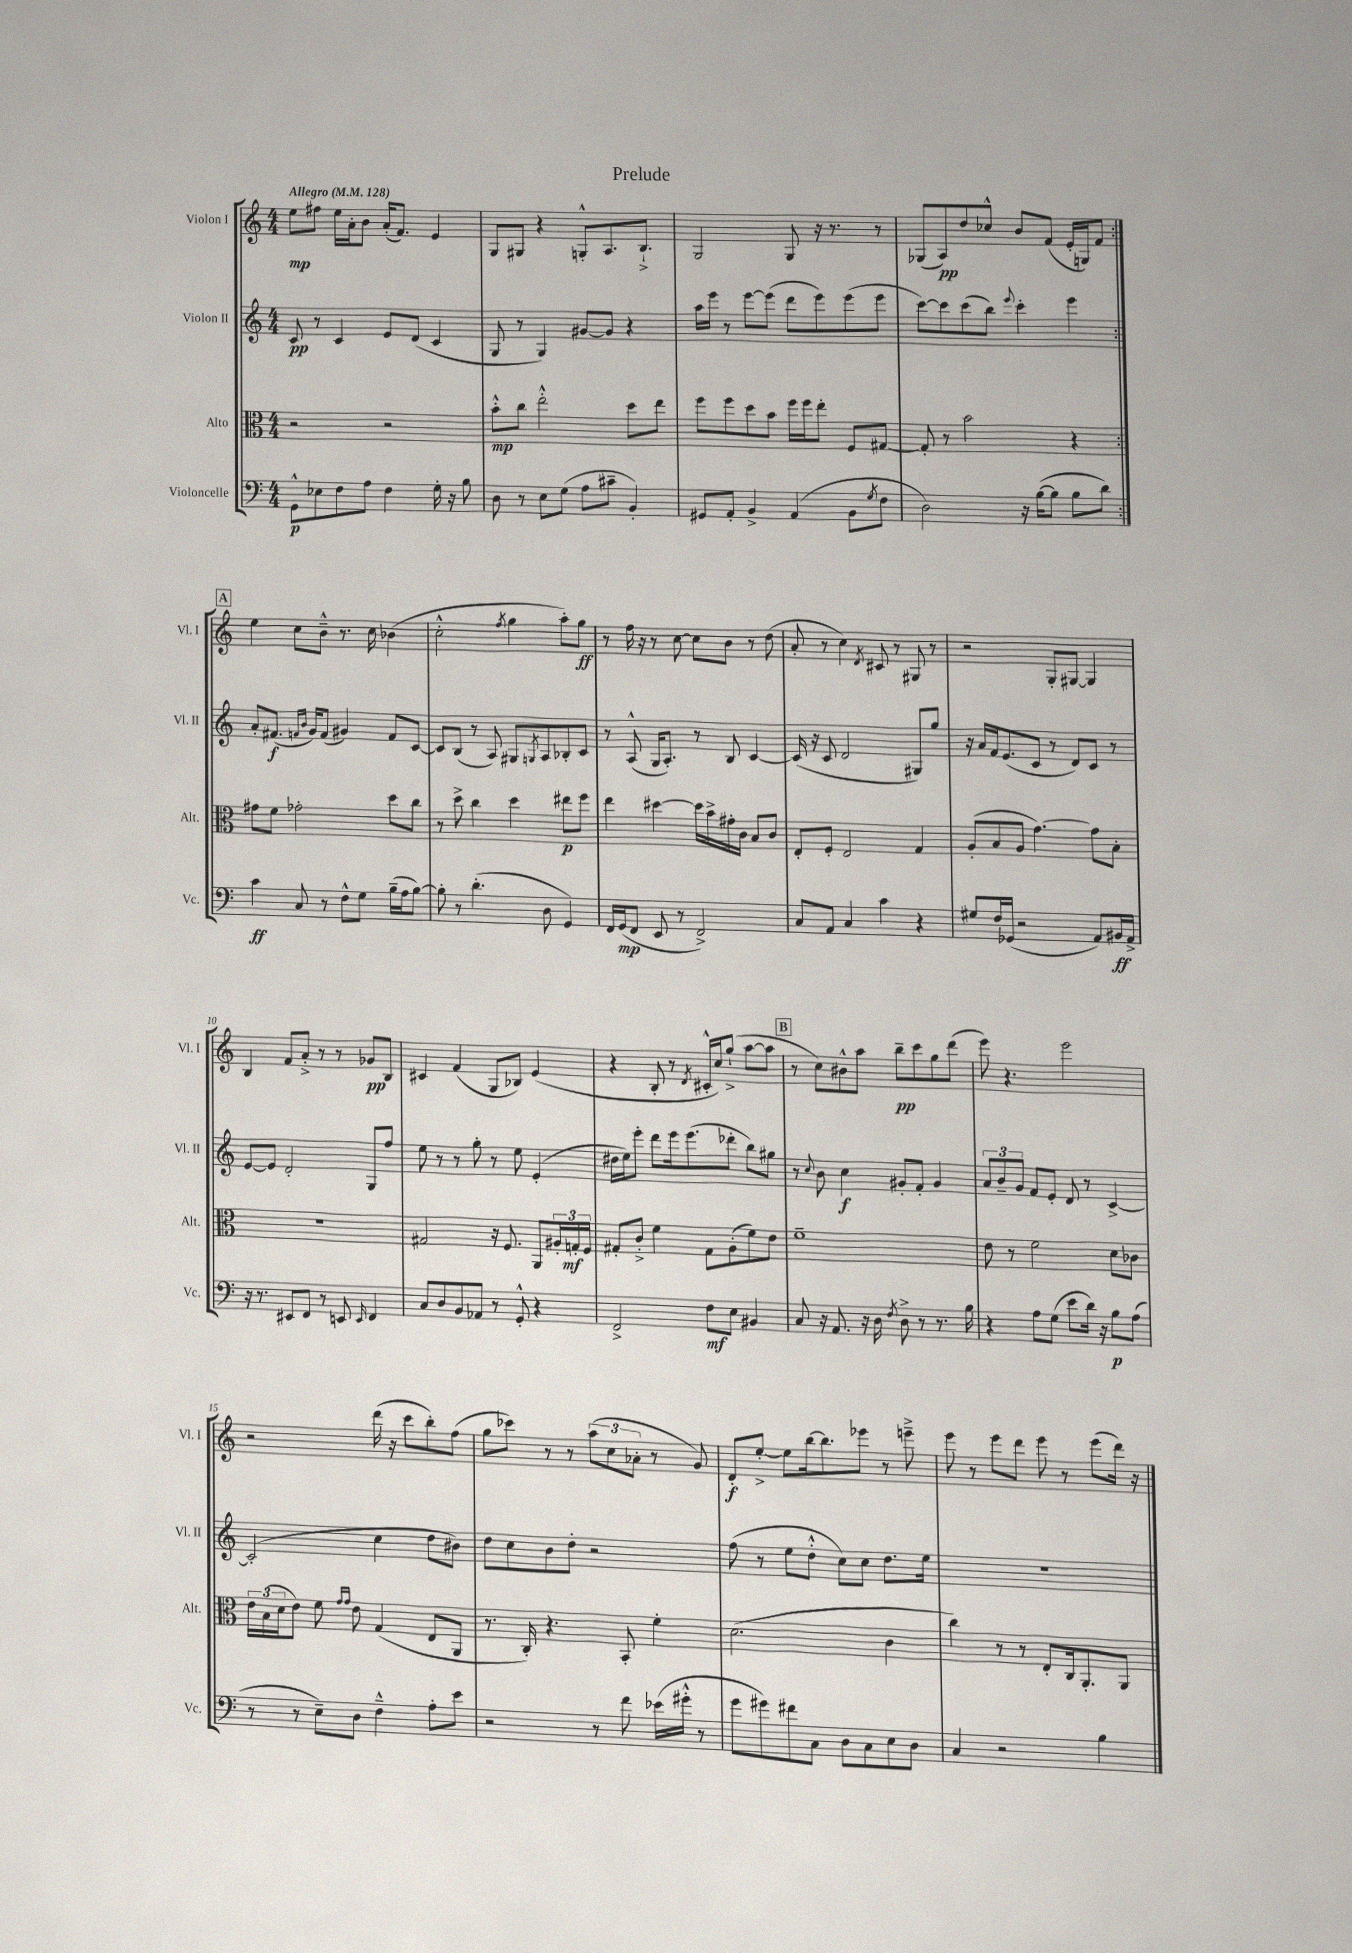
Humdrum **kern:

**kern	**kern	**kern	**kern
*staff4	*staff3	*staff2	*staff1
*clefF4	*clefC3	*clefG2	*clefG2
*k[]	*k[]	*k[]	*k[]
*M4/4	*M4/4	*M4/4	*M4/4
*MM128	*MM128	*MM128	*MM128
8GG^^\L	2r	8c/	8ee\L
8E-\	.	8r	8ff#\J
8F\	.	4c/	16ee\LL
.	.	.	16a'\J
8A\J	.	.	8b\J
4F\	2r	8e/L	(16a'/LK
.	.	.	8.f/J)
.	.	(8d/J	.
16G'\	.	4c/	4e/
16r	.	.	.
8B\	.	.	.
=	=	=	=
8D\	8b'^^\L	8G/	8G/L
8r	8cc\J	8r	8G#/J
8E\L	2ee'^^\	4G/)	4r
(8G\J	.	.	.
8A\L	.	[8g#/L	8G'^^/L
8c#~\J	.	8g#/]J	8.A/
4BB'/)	8dd\L	4r	.
.	.	.	8.B`^/J
.	8ee\J	.	.
=	=	=	=
8GG#/L	8ff\L	16aa\LL	2G/
.	.	16eee\JJ	.
8AA'/J	8ff\	8r	.
4BB^/	8dd\	[8eee\L	.
.	8b\J	(8eee\]J	.
(4AA/	16ff\LL	8ddd\L	8G/
.	16ff\J	.	.
.	8ee'\J	8eee\)	16r
.	.	.	8.r
8BB\L	8F/L	(8eee\	.
8qG/	.	.	.
8F\J	[8G#/J	8eee\J	8r
=	=	=	=
2D\)	8G#'/]	[8ccc\L)	(8G-/L
.	8r	8ccc\]	8A/)
.	2b\	(8ccc\	8dd/
.	.	8bb\J)	8cc-^^/J
.	.	8qqeee/	.
16r	.	4ccc'\	8b/L
([16B\LK	.	.	.
8B\]J	.	.	(8f/J
8B\L	4r	4eee\	16e'/LL
.	.	.	16G/J)
8d\J)	.	.	8f/J
=:|!	=:|!	=:|!	=:|!
4c\	8g#\L	8a'/L	4ee\
.	8f\J	(8.f#/J	.
8C/	2g-'\	.	8cc\L
.	.	16qqf/LL	.
.	.	16qqb/JJ	.
.	.	16g/LK)	.
8r	.	(8f/J	8b~^^\J
8F^^\L	.	4g#/)	8.r
8G\J	.	.	.
.	.	.	16cc\
(16B~\LL	8dd\L	8f/L	(4b-\
16A\J	.	.	.
[8B\J)	8cc\J	[8c/J	.
=	=	=	=
8B'\]	8r	8c/]L	2cc'^^\
8r	8dd^\	(8B/J	.
(4.d'\	4cc\	8r	.
.	.	8A/)	.
.	.	.	8qff/
.	4dd\	8G#/L	4gg\
.	.	8qG/	.
8D\	.	8A/	.
4GG/)	8ee#\L	8B-'/	8aa'\L)
.	8ff\J	8c/J	8gg\J
=	=	=	=
16FF/LL	4ee\	8r	8r
(16GG/J	.	.	.
8FF/J	.	(8A^^/	16ff\
.	.	.	16r
8EE/	[4dd#\	16G/LK	8r
.	.	8.A'/J)	.
8r	.	.	[8cc\
2FF^/)	16dd#\]LL	8r	8cc\]L
.	16b^\	.	.
.	16g#'\	8B/	8b\J
.	16c\JJ	.	.
.	8B/L	[4c/	8r
.	8c/J	.	(8dd\
=	=	=	=
8C/L	8E'/L	(16c/]	8a'/
.	.	16r	.
8AA/J	8F'/J	8c/	8r
4C/	2E/	2d/	4cc\)
.	.	.	8qd/
4c\	.	.	8c#/
.	.	.	8r
4r	4G/	8G#/L)	8G#/
.	.	8gg/J	8r
=	=	=	=
8G#/L	(8A'/L	16r	2r
.	.	16a/LL	.
16F/L	8B/	16f/J	.
(16GG-/JJ	.	(8.e/	.
2r	8A/J	.	.
.	[4.g\)	8c/J	.
.	.	8r	8G'/L
.	.	8d/L)	[8G#/J
8AA/L)	8g\]L	8c/J	4G#/]
16BB#/L	8B'\J	8r	.
16AA^/JJ	.	.	.
=	=	=	=
16r	1r	[8e/L	4B/
8.r	.	.	.
.	.	8e/]J	.
8EE#/L	.	2d'/	8f/L
8FF/J	.	.	8a'^/J
8r	.	.	8r
8EE/	.	.	8r
16qqEE/	.	.	.
4FF/	.	8G/L	8g-/L
.	.	8ff/J	8B/J
=	=	=	=
8C/L	2G#/	8ee\	4c#/
8D/	.	8r	.
8BB/	.	8r	(4f/
8AA-/J	.	8gg'\	.
8r	16r	8r	8G/L
.	8.F/	.	.
8GG'^^/	.	8ee\	8B-/J)
4r	8AA/L	(4e'/	(4e/
.	24A#'/L	.	.
.	24G'/	.	.
.	24F/JJ	.	.
=	=	=	=
2FF^/	8G#'/L	16dd#\LL	4r
.	.	16ee\J)	.
.	8c'^/J	8eee'\J	.
.	4f\	8ddd\L	8B'/
.	.	16eee\k	8r
.	.	(8.eee\	.
.	.	.	8qd/
8F\L	8G#\L	.	16c#'^^/LL
.	.	.	16cc/J)
8E\J	(8A'\	8ddd-'\J	(8gg`^/J
4BB#/	8f\)	8bb\L)	[8aa\L
.	8e\J	8gg#\J	8aa\]J
=	=	=	=
8C/	1f~	8r	8r
.	.	8qqcc/	.
16r	.	8b\	8cc\L)
8.AA/	.	.	.
.	.	4cc\	8b#^^\
16r	.	.	8aa\J
16D\	.	.	.
8qF/	.	.	.
8D^\	.	8g#'/L	8bb~\L
8r	.	8f'/J	8ccc\
8.r	.	4g#/	8gg\
.	.	.	(8ddd\J
16B\	.	.	.
=	=	=	=
4r	8e\	12a/L	8eee\)
.	.	12b~/	.
.	8r	.	4.r
.	.	12g/J	.
8A\L	2f\	8f/L	.
(8G\J	.	8e'/J	.
8e\L	.	8d/	2eee\
16d\Jk)	.	8r	.
16r	.	.	.
8B\L	8d\L	[4c^/	.
(8A\J	8c-\J	.	.
=	=	=	=
8r	24e\LL	(2c'/]	2r
.	(24B\	.	.
.	24d\J	.	.
8r	8e\J)	.	.
8E~\L)	8f\	.	.
.	16qqg/LL	.	.
.	16qqg/JJ	.	.
8D\J	8e\	.	.
4F~^^\	(4G/	4cc\	(16ddd\
.	.	.	16r
.	.	.	8ccc\L
8A'\L	8E/L	8dd\L	8bb'\)
8e\J	8AA/J	8b#\J)	(8ff\J
=	=	=	=
2r	8.r	8dd\L	8gg\L
.	.	8cc\	8ccc-\J)
.	16C'/)	.	.
.	4.r	8b\	8r
.	.	8dd'\J	8r
8r	.	2r	(12aa\L
.	.	.	12cc\
8f\	8BB'/	.	.
.	.	.	12a-'\J
(16e-\LL	4f'\	.	8r
16g#'^^\JJ	.	.	.
8r	.	.	8g/)
=	=	=	=
8g\L	(2.d\	(8ff\	8d'/L
8g#\)	.	8r	[8ee'^/J
8f#\	.	8ee\L	8ee\]L
8C\J	.	8dd'^^\J	[16bb\k
.	.	.	8.bb\]
8D\L	.	8cc\L)	.
8C\	.	8cc\J	8eee-\J
8E\	4c\	8.dd\L	8r
8D\J	.	.	8eee~^\
.	.	16ee\Jk	.
=	=	=	=
4C/	4cc\)	1r	8eee\
.	.	.	8r
2r	8r	.	8eee\L
.	8r	.	8ddd\J
.	8E'/L	.	8eee\
.	16C/k	.	8r
.	8.AA'/	.	.
4B\	.	.	(8eee\L
.	8AA/J	.	16ddd\Jk)
.	.	.	16r
==	==	==	==
*-	*-	*-	*-
